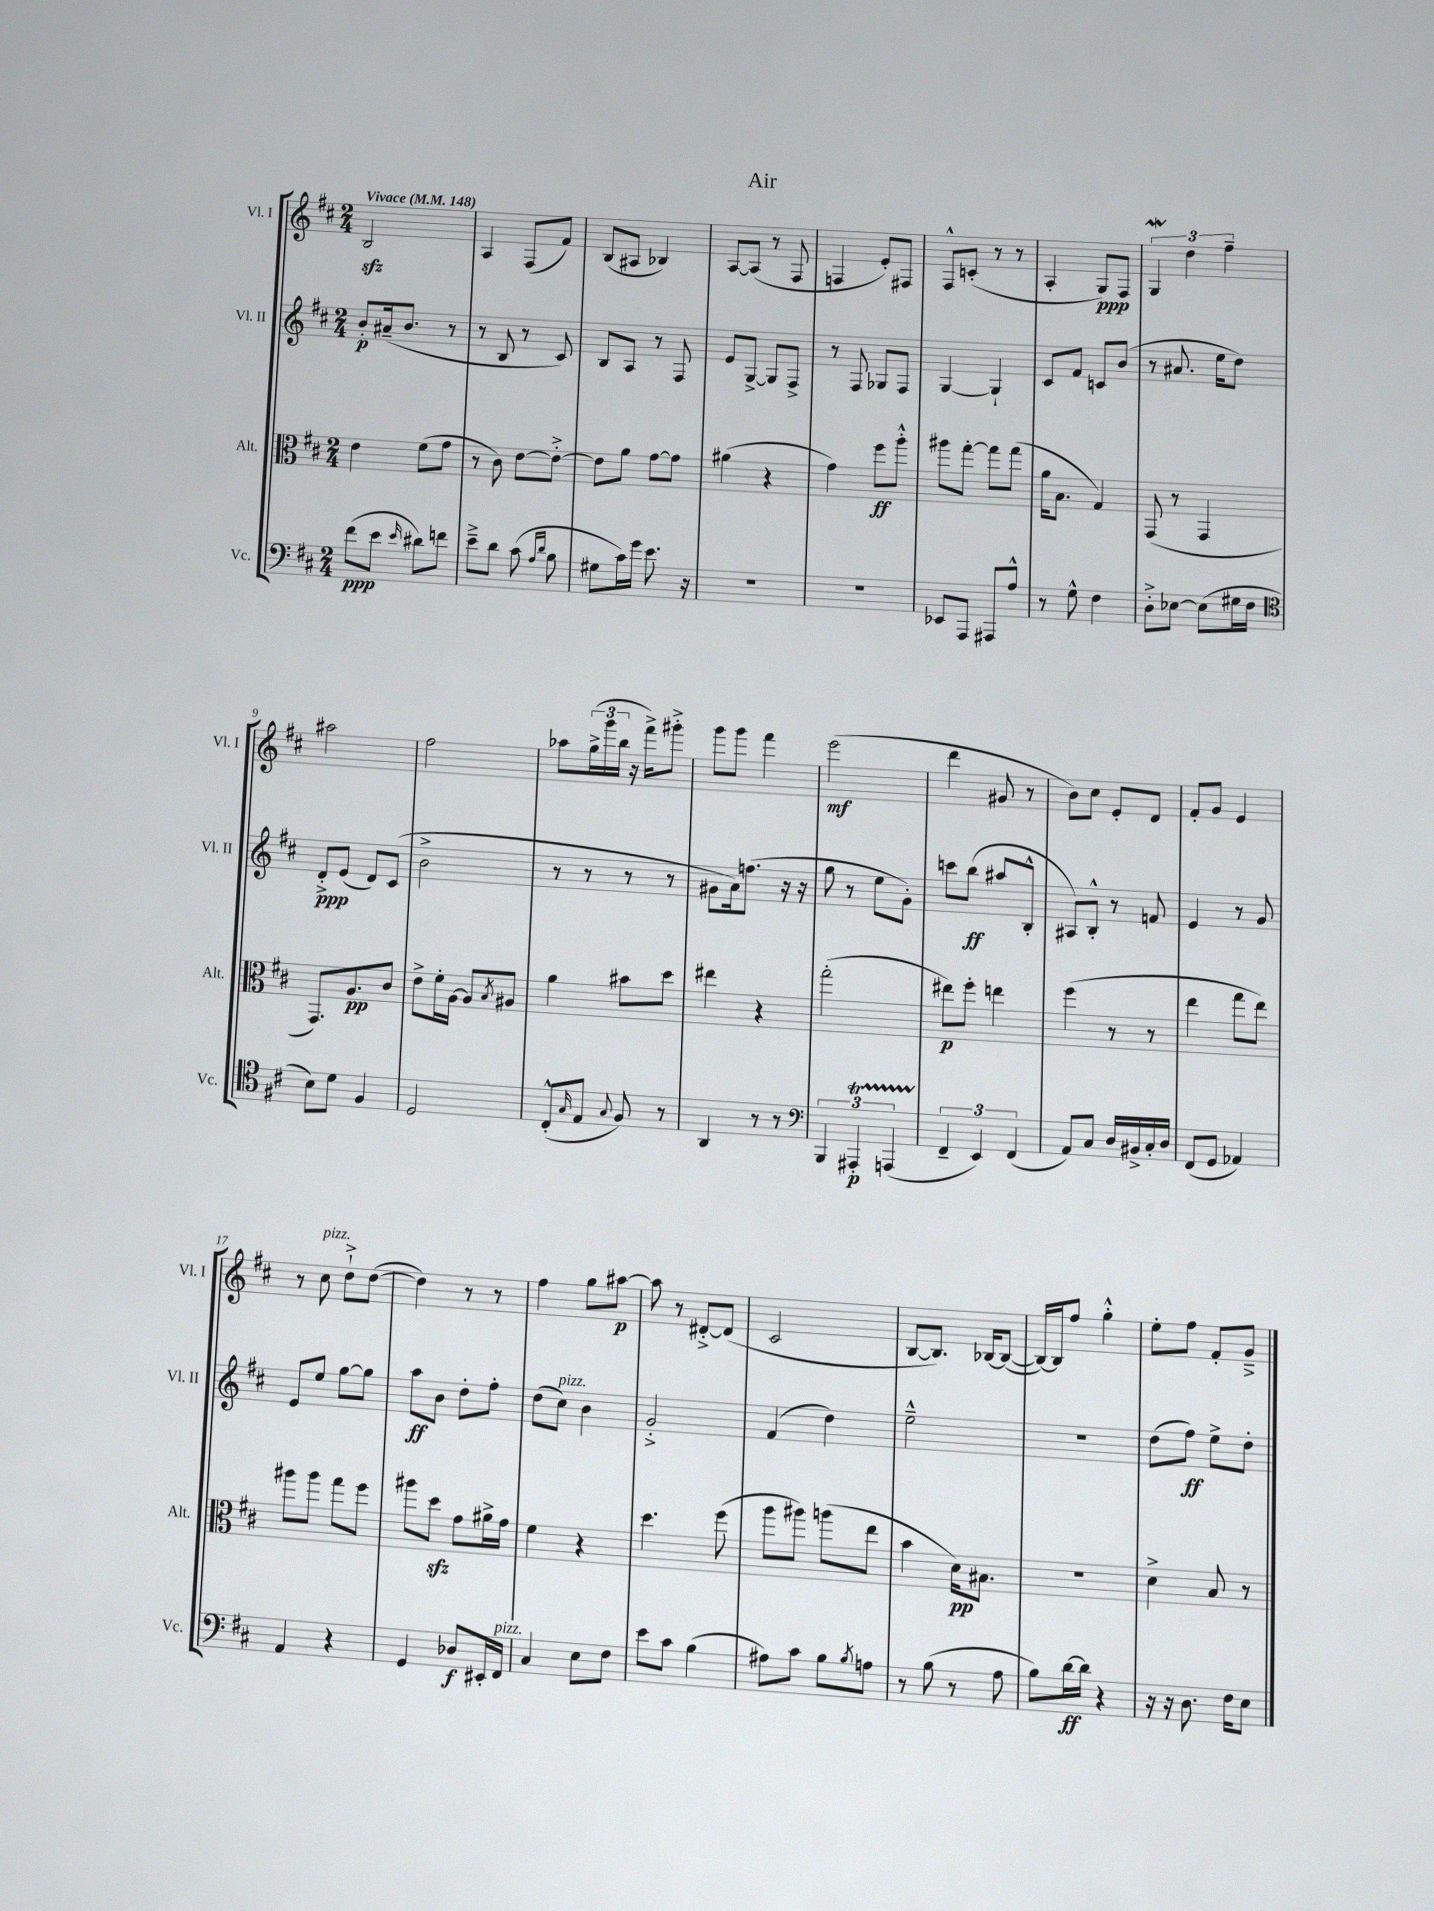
\header { title = "Air" }
<<
\new StaffGroup <<
\new Staff = "s0" \with { instrumentName = "Vl. I" shortInstrumentName = "Vl. I" } {
    \clef treble \key d \major \numericTimeSignature \time 2/4 \tempo "Vivace" 4 = 148
    b2\sfz |
    a4 fis8( fis'8) |
    b8( ais8 bes4) |
    a8~ a8( r8 fis8 |
    f4 e'8-.) fis8 |
    fis8-^ c'8-.( r8 r8 |
    a4-. g8\ppp) fis8 |
    \tuplet 3/2 { g4\mordent d''4 fis''4-- } |
    ais''2 |
    fis''2 |
    aes''8 \tuplet 3/2 { g''16->( g'''16 b''16 } r16 fis'''16->) gis'''8-.-> |
    g'''8 g'''8 fis'''4 |
    e'''2\mf( |
    d'''4 gis'8 r8 |
    b'8) cis''8 e'8-. d'8 |
    fis'8-. g'8 e'4 |
    r8 cis''8^\markup { \italic "pizz." } d''8-!-> d''8~( |
    d''4) r8 r8 |
    fis''4 g''8 ais''8~\p |
    ais''8 r8 dis'8~-.-> dis'8( |
    cis'2 |
    b8~ b8.) bes16~ bes8~( |
    bes16~) bes16 fis''8 g''4-.-^ |
    e''8-. fis''8 fis'8-. g'8---> \bar "|." |
}
\new Staff = "s1" \with { instrumentName = "Vl. II" shortInstrumentName = "Vl. II" } {
    \clef treble \key d \major \numericTimeSignature \time 2/4
    b'8-.\p ais'16--( b'8. r8 |
    r8 b8 r8 cis'8) |
    b8 a8 r8 fis8 |
    e'8 g8~-> g8 fis8-> |
    r8 fis8 ges8 fis8 |
    g4~ g4-! |
    cis'8 fis'8 c'8 b'8( |
    r8 ais'8. e''16 d''8) |
    d'8-.->\ppp e'8( d'8) cis'8( |
    b'2-> |
    r8 r8 r8 r8 |
    gis'8 a'16) f''8.( r16 r16 |
    g''8 r8 e''8 g'8-.) |
    c'''8 b''8\ff( ais''8 b8-.-^ |
    ais8) b8-.-^ r8 f'8 |
    e'4 r8 g'8 |
    e'8 e''8 g''8~ g''8 |
    a''8\ff b'8 d''8-. fis''8-. |
    d''8( cis''8^\markup { \italic "pizz." }) b'4 |
    g'2-.-> |
    fis'4( d''4) |
    e''2---^ |
    R2 |
    d''8( fis''8\ff) e''8-> d''8-. \bar "|." |
}
\new Staff = "s2" \with { instrumentName = "Alt." shortInstrumentName = "Alt." } {
    \clef alto \key d \major \numericTimeSignature \time 2/4
    e'4 fis'8( g'8 |
    r8 cis'8) e'8~ e'8~-.-> |
    e'8 a'8 g'8~ g'8 |
    ais'4( r4 |
    g'4) fis''8\ff a''8-.-^ |
    ais''8 g''8~-. g''8 g''8( |
    a'16 b8. g4) |
    g,8( r8 g,4 |
    g,8.) a8.\pp cis'8 |
    e'8-> fis'16-. a16~ a8 \acciaccatura { b8 } ais8 |
    a'4 bis'8 d''8 |
    eis''4 r4 |
    g''2-.( |
    eis''8\p) fis''8-. e''4 |
    fis''4( r8 r8 |
    e''4 g''8 e''8) |
    ais''8 ais''8 g''8 fis''8 |
    ais''8 d''8\sfz g'8 ais'16-> g'16 |
    fis'4 r4 |
    d''4. fis''8( |
    a''8 ais''8) a''8( e''8 |
    b'4 d'16\pp) bis8. |
    R2 |
    d'4-> b8 r8 \bar "|." |
}
\new Staff = "s3" \with { instrumentName = "Vc." shortInstrumentName = "Vc." } {
    \clef bass \key d \major \numericTimeSignature \time 2/4
    fis'8\ppp( e'8 \grace { e'16 } dis'8) f'8 |
    e'8---> d'8 cis'8( \grace { a16 d'16 } b8 |
    gis8 cis'16) g'16 e'8. r16 |
    R2 |
    R2 |
    ees,8 a,,8 ais,,8 a8-^ |
    r8 g8-^ fis4 |
    d8-.-> ees8~ ees8( gis16 fis16 |
    \clef tenor b8) d'8 fis4 |
    d2 |
    cis8-.-^( \grace { g16 } e8 \appoggiatura { g8 } fis8) r8 |
    a,4 r8 r8 |
    \clef bass \tuplet 3/2 { b,,4 ais,,4-.\startTrillSpan\p a,,4( } |
    \tuplet 3/2 { fis,4--\stopTrillSpan e,4) fis,4( } |
    a,8) cis8 d16 bis,16-> cis16-. d16 |
    fis,8( g,8 aes,4) |
    a,4 r4 |
    g,4 des8\f eis,16-. fis,16^\markup { \italic "pizz." } |
    cis4 e8 fis8 |
    e'8 cis'8 b4( |
    ais8) cis'8 b8 \acciaccatura { b8 } a8 |
    r8 b8( r8 a8 |
    b8) d'16~\ff d'16 r4 |
    r16 r16 d8. fis16 e8 \bar "|." |
}
>>
>>
